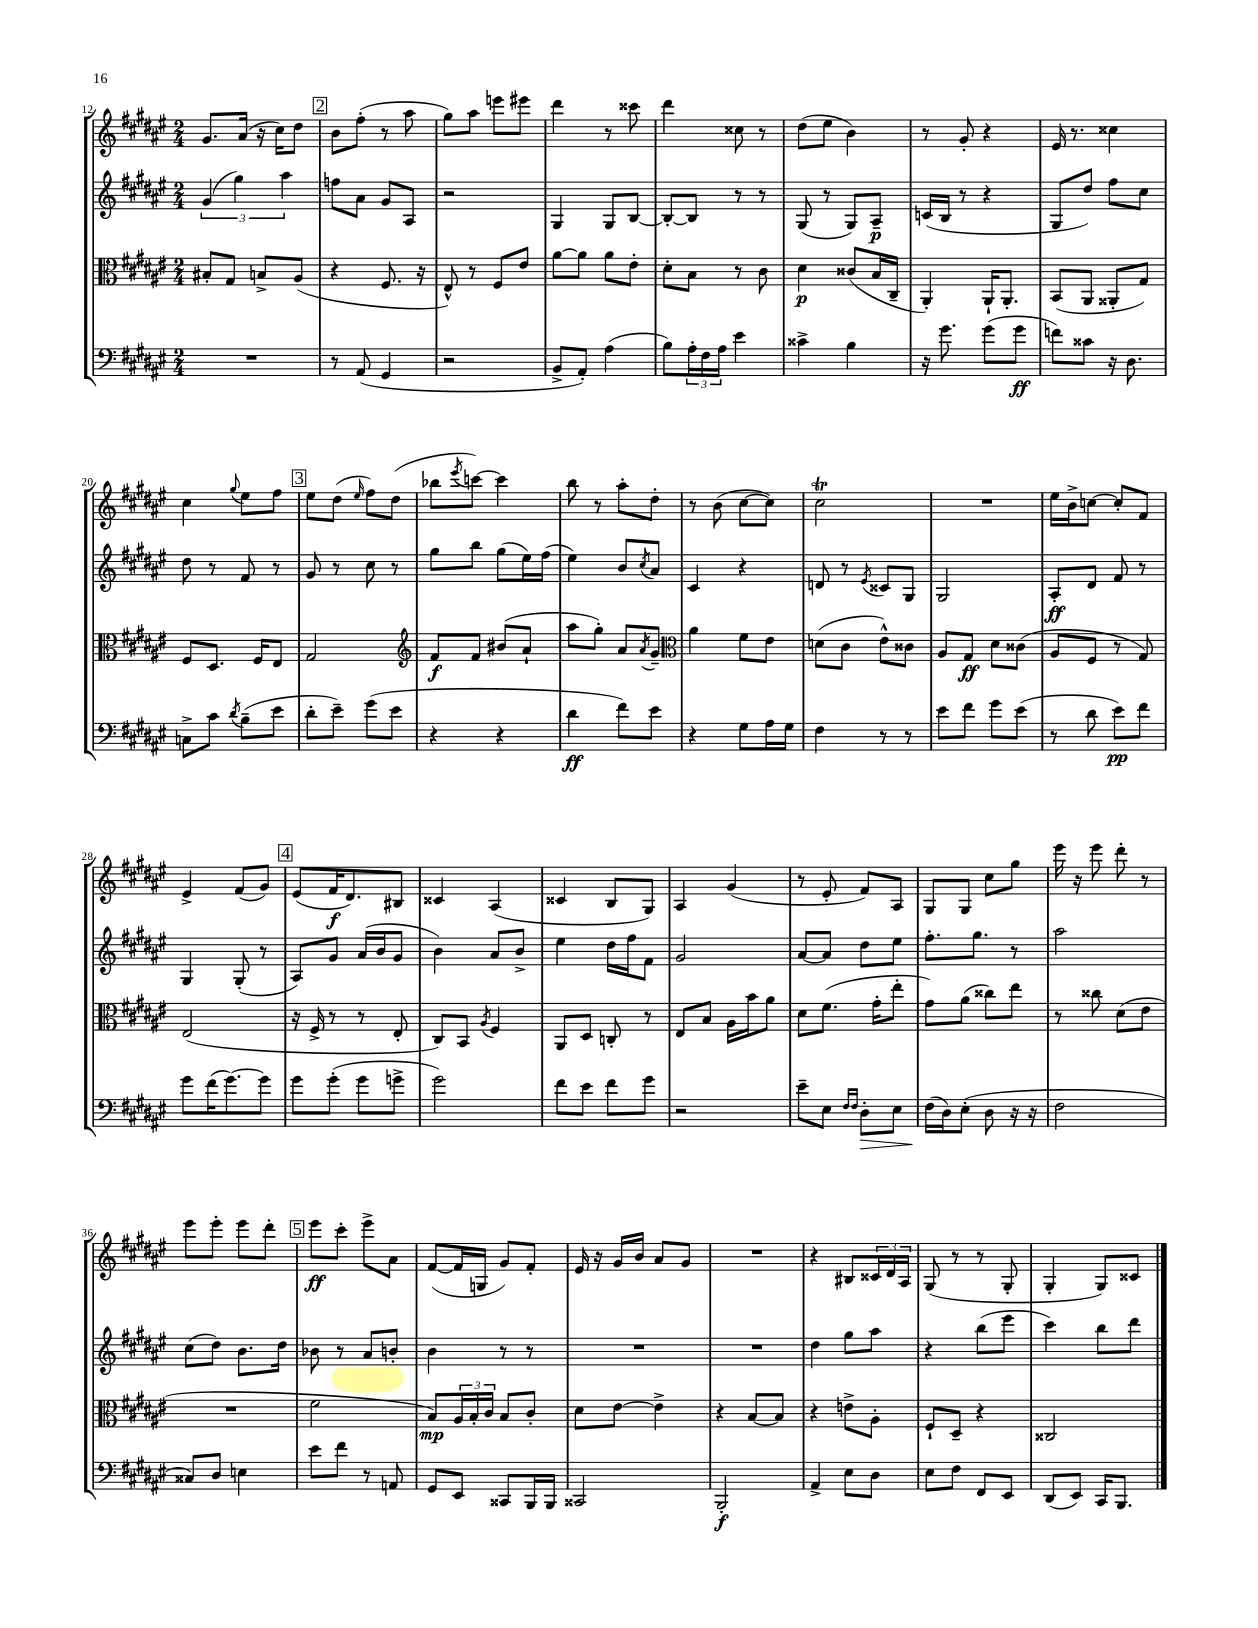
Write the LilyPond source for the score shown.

<<
\new StaffGroup <<
\new Staff = "s0" {
    \clef treble \key fis \major \numericTimeSignature \time 2/4
    gis'8. ais'16( r16 cis''16) dis''8 |
    \mark \markup { \box "2" } b'8 fis''8-.( r8 ais''8 |
    gis''8) ais''8 e'''8 eis'''8 |
    dis'''4 r8 cisis'''8 |
    dis'''4 cisis''8 r8 |
    dis''8( eis''8 b'4) |
    r8 gis'8-. r4 |
    eis'16 r8. cisis''4 |
    cis''4 \appoggiatura { gis''8 } eis''8 fis''8 |
    \mark \markup { \box "3" } eis''8 dis''8( \grace { eis''16 } fis''8) dis''8( |
    bes''8 \acciaccatura { eis'''8 } c'''8~) c'''4 |
    b''8 r8 ais''8-. dis''8-. |
    r8 b'8( cis''8~ cis''8) |
    cis''2\trill |
    R2 |
    eis''16 b'16-> c''8~ c''8-. fis'8 |
    eis'4-> fis'8( gis'8) |
    \mark \markup { \box "4" } eis'8( fis'16\f dis'8.) bis8 |
    cisis'4 ais4( |
    cisis'4 b8 gis8) |
    ais4 gis'4( |
    r8 eis'8-. fis'8) ais8 |
    gis8 gis8 cis''8 gis''8 |
    eis'''16 r16 eis'''8 dis'''8-. r8 |
    eis'''8 eis'''8-. eis'''8 dis'''8-. |
    \mark \markup { \box "5" } eis'''8\ff cis'''8-. eis'''8-> ais'8 |
    fis'8~( fis'16 g16 gis'8) fis'8-. |
    eis'16 r16 gis'16 b'16 ais'8 gis'8 |
    R2 |
    r4 bis8 \tuplet 3/2 { cisis'16 dis'16 ais16 } |
    gis8( r8 r8 gis8-. |
    gis4-. gis8) cisis'8 \bar "|." |
}
\new Staff = "s1" {
    \clef treble \key fis \major \numericTimeSignature \time 2/4
    \tuplet 3/2 { gis'4( gis''4) ais''4 } |
    \mark \markup { \box "2" } f''8 ais'8 gis'8 ais8 |
    r2 |
    gis4 gis8 b8~ |
    b8~-. b8 r8 r8 |
    gis8( r8 gis8) ais8--\p |
    c'16( b16 r8 r4 |
    gis8 dis''8) fis''8 cis''8 |
    dis''8 r8 fis'8 r8 |
    \mark \markup { \box "3" } gis'8 r8 cis''8 r8 |
    gis''8 b''8 gis''8( eis''16) fis''16( |
    eis''4) b'8 \acciaccatura { cis''8 } ais'8 |
    cis'4 r4 |
    d'8 r8 \acciaccatura { eis'8 } cisis'8 gis8 |
    gis2 |
    ais8-.\ff dis'8 fis'8 r8 |
    gis4 gis8-.( r8 |
    \mark \markup { \box "4" } ais8) gis'8 ais'16( b'16 gis'8 |
    b'4) ais'8 b'8-> |
    eis''4 dis''16 fis''16 fis'8 |
    gis'2 |
    ais'8~ ais'8 dis''8 eis''8 |
    fis''8.-. gis''8. r8 |
    ais''2 |
    cis''8( dis''8) b'8. dis''16 |
    \mark \markup { \box "5" } bes'8 r8 ais'8 b'8-. |
    b'4 r8 r8 |
    R2 |
    R2 |
    dis''4 gis''8 ais''8 |
    r4 b''8( eis'''8 |
    cis'''4) b''8 dis'''8 \bar "|." |
}
\new Staff = "s2" {
    \clef alto \key fis \major \numericTimeSignature \time 2/4
    bis8-. gis8 b8-> ais8( |
    \mark \markup { \box "2" } r4 fis8. r16 |
    eis8-^) r8 fis8 eis'8 |
    ais'8~ ais'8 ais'8 eis'8-. |
    dis'8-. b8 r8 cis'8 |
    dis'4\p cisis'8( b16 cis16-- |
    ais,4-.) ais,16-! ais,8.-. |
    b,8( ais,8 aisis,8-. gis8) |
    fis8 dis8. fis16 eis8 |
    \mark \markup { \box "3" } gis2 |
    \clef treble fis'8\f fis'8 bis'8( ais'8-! |
    ais''8 gis''8-.) ais'8 \acciaccatura { ais'8 } gis'8-- |
    \clef alto ais'4 fis'8 eis'8 |
    d'8( cis'8 eis'8-^) cisis'8 |
    ais8 gis8\ff dis'8 cisis'8( |
    ais8 fis8 r8 gis8) |
    eis2( |
    \mark \markup { \box "4" } r16 fis16-> r8 r8 eis8-. |
    cis8) b,8 \acciaccatura { ais8 } fis4 |
    ais,8 dis8 c8-. r8 |
    eis8 b8 ais16 b'16 ais'8 |
    dis'8 fis'8.( gis'16-. eis''8-. |
    gis'8) ais'8( cisis''8) eis''8 |
    r8 cisis''8 dis'8( eis'8 |
    R2 |
    \mark \markup { \box "5" } fis'2 |
    b8\mp) \tuplet 3/2 { ais16 b16-. cis'16 } b8 cis'8-. |
    dis'8 eis'8~ eis'4-> |
    r4 b8~ b8 |
    r4 e'8-> ais8-. |
    fis8-! dis8-- r4 |
    cisis2 \bar "|." |
}
\new Staff = "s3" {
    \clef bass \key fis \major \numericTimeSignature \time 2/4
    R2 |
    \mark \markup { \box "2" } r8 ais,8( gis,4 |
    r2 |
    b,8-> ais,8-.) ais4( |
    b8) \tuplet 3/2 { ais16-. fis16 ais16 } eis'4 |
    cisis'4-> b4 |
    r16 gis'8. gis'8( gis'8\ff |
    f'8) cisis'8 r16 dis8. |
    c8-> cis'8 \acciaccatura { dis'8 } b8--( eis'8 |
    \mark \markup { \box "3" } dis'8-. eis'8--) gis'8( eis'8 |
    r4 r4 |
    dis'4\ff fis'8) eis'8 |
    r4 gis8 ais16 gis16 |
    fis4 r8 r8 |
    eis'8 fis'8 gis'8 eis'8( |
    r8 dis'8 eis'8\pp) fis'8 |
    gis'8 fis'16( gis'8.~) gis'8 |
    \mark \markup { \box "4" } gis'8 gis'8-.( gis'8 g'8-> |
    gis'2) |
    fis'8 eis'8 fis'8 gis'8 |
    r2 |
    eis'8-- eis8 \grace { fis16 fis16 } dis8-.\> eis8 |
    fis16\!( dis16) eis8-.( dis8 r16 r16 |
    fis2 |
    cisis8) dis8 e4 |
    \mark \markup { \box "5" } eis'8 fis'8 r8 a,8 |
    gis,8 eis,8 cisis,8 b,,16 b,,16 |
    cisis,2 |
    b,,2-.\f |
    ais,4-> eis8 dis8 |
    eis8 fis8 fis,8 eis,8 |
    dis,8( eis,8) cis,16 b,,8. \bar "|." |
}
>>
>>
\layout { \context { \Score currentBarNumber = #12 } }
